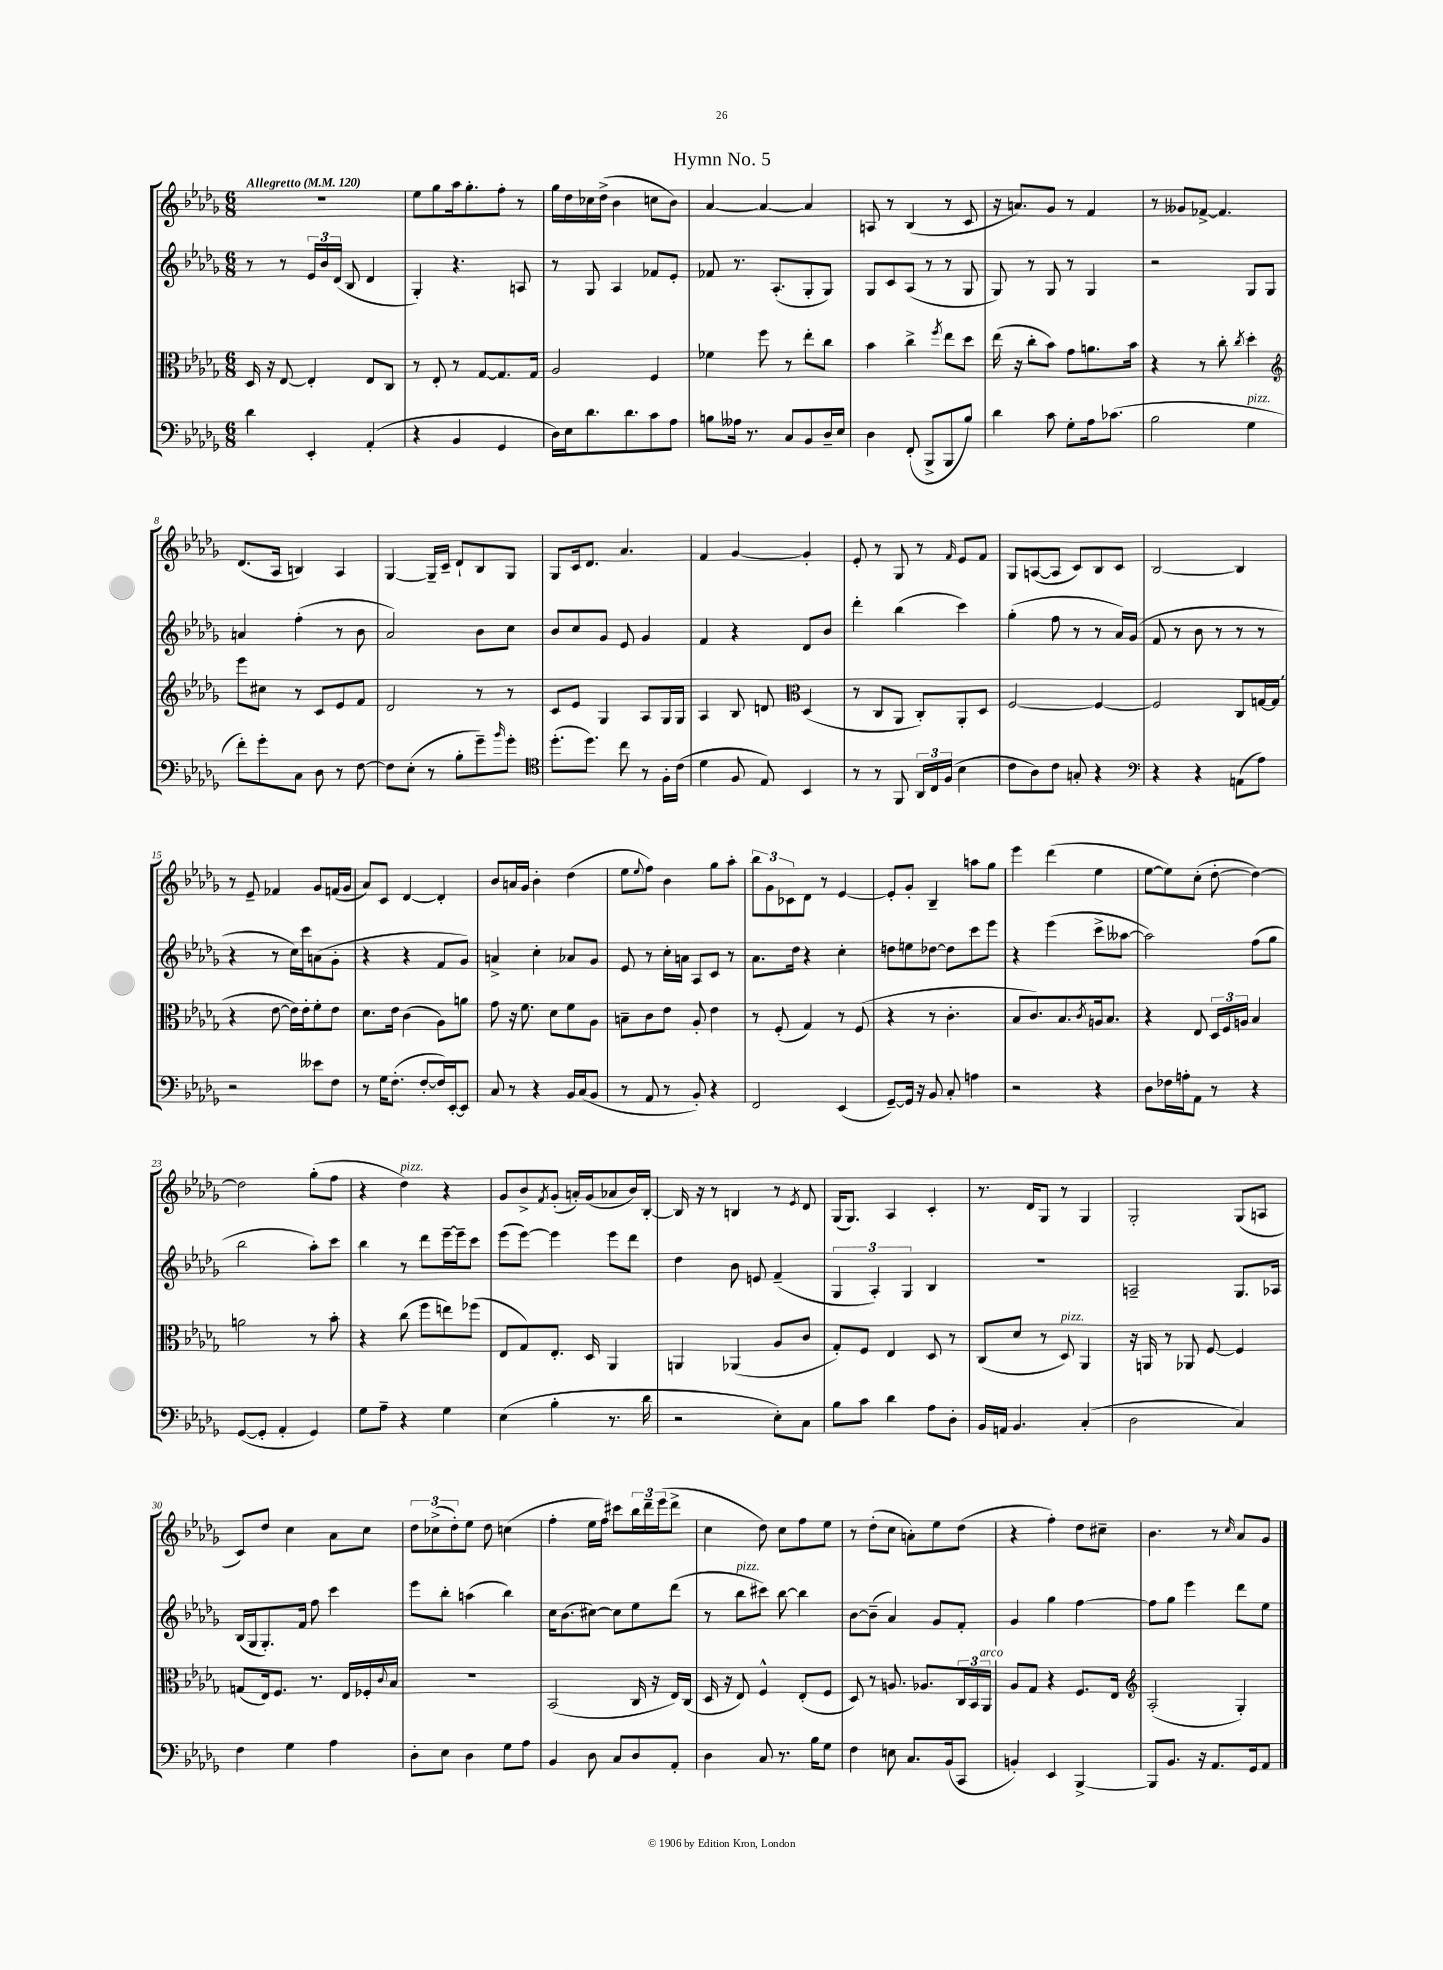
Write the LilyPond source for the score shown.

\header { title = "Hymn No. 5" }
<<
\new StaffGroup <<
\new Staff = "s0" {
    \clef treble \key des \major \numericTimeSignature \time 6/8 \tempo "Allegretto" 4 = 120
    R2. |
    ees''8 ges''8 aes''16 ges''8.-. f''8-. r8 |
    ges''16 des''16 ces''16 des''16->( bes'4 c''8 bes'8) |
    aes'4~ aes'4~ aes'4 |
    a8 r8 bes4( r8 c'8 |
    r16 a'8.) ges'8 r8 f'4 |
    r8 geses'8 fes'8~-> fes'4. |
    des'8.( aes16 b4) aes4 |
    ges4~ ges16-- c'16-- des'8-! bes8 ges8 |
    ges8 c'16 des'8. aes'4. |
    f'4 ges'4~ ges'4-. |
    ees'8-. r8 ges8 r8 \grace { f'16 } ees'8 f'8 |
    ges8 a8~( a8 c'8) bes8 c'8 |
    bes2~ bes4 |
    r8 ees'8-- fes'4 ges'8 f'16( ges'16 |
    aes'8) c'8 des'4~ des'4-. |
    bes'8 a'16 ges'16 bes'4-. des''4( |
    ees''8 \appoggiatura { ees''8 } f''8) bes'4 ges''8 aes''8-. |
    \tuplet 3/2 { bes''8 ges'8 ces'8 } des'8 r8 ees'4~ |
    ees'8-. ges'8-. bes4-- a''8 ges''8 |
    ees'''4 des'''4( ees''4 |
    ees''8~ ees''8) c''8-.( des''8~-. des''4~) |
    des''2 ges''8-.( f''8 |
    r4 des''4^\markup { \italic "pizz." }) r4 |
    ges'8 bes'8-> \acciaccatura { f'8 } ges'8-.( a'16-.) ges'16( aes'8 bes'16) bes16~-. |
    bes16 r16 r8 b4 r8 \acciaccatura { ees'8 } des'8 |
    ges16( ges8.) aes4 c'4-. |
    r8. des'16 ges8 r8 ges4 |
    ges2-. ges8( a8 |
    c'8) des''8 c''4 aes'8 c''8 |
    \tuplet 3/2 { des''8 ces''8->( des''8-.) } ees''8 des''8 c''4( |
    f''4-. ees''16 f''16) cis'''8 \tuplet 3/2 { bes''16 des'''16-- ees'''16( } des'''8-> |
    c''4 des''8) c''8 f''8 ees''8 |
    r8 des''8-.( c''8 a'8-.) ees''8 des''8( |
    r4 f''4-.) des''8 cis''8-- |
    bes'4. r8 \grace { c''16 } aes'8 ges'8 \bar "|." |
}
\new Staff = "s1" {
    \clef treble \key des \major \numericTimeSignature \time 6/8
    r8 r8 \tuplet 3/2 { ees'16 bes'16 des'16( } bes8 des'4 |
    ges4-.) r4. a8 |
    r8 ges8 aes4 fes'8 ees'8-. |
    fes'8 r8. aes8.-.( ges8-. ges8) |
    ges8 c'8 aes8( r8 r8 ges8 |
    ges8) r8 ges8 r8 ges4 |
    r2 ges8 ges8 |
    a'4 f''4-.( r8 bes'8 |
    aes'2) bes'8 c''8 |
    bes'8 c''8 ges'8 ees'8 ges'4 |
    f'4 r4 des'8 bes'8 |
    des'''4-. bes''4( c'''4) |
    ges''4-.( f''8 r8 r8 aes'16) ges'16( |
    f'8 r8 bes'8 r8 r8 r8 |
    r4 r8 c''16) c'''16 a'8( ges'8-. |
    r4 r4 f'8 ges'8) |
    a'4-> c''4-. aes'8 ges'8 |
    ees'8 r8 c''16-. a'16 aes8 c'8 r8 |
    aes'8. des''16 r4 c''4-. |
    d''8 e''8 des''8~ des''8 c'''8 ees'''8 |
    r4 ees'''4( c'''8-> aeses''8~ |
    aeses''2) f''8( ges''8 |
    bes''2 aes''8-.) c'''8 |
    bes''4 r8 des'''8 ees'''16~-- ees'''16-- c'''8 |
    ees'''8( ees'''8~) ees'''4 ees'''8 des'''8 |
    des''4 bes'8 e'8 f'4--( |
    \tuplet 3/2 { ges4 aes4-.) ges4 } bes4 |
    R2. |
    a2-- ges8. aes16 |
    bes16( ges16 ges8.-.) f'16 f''8 c'''4 |
    ees'''8 bes''8-. a''4( bes''4) |
    c''16 bes'8.( cis''8~) cis''8 ees''8 des'''8( |
    r8 bes''8^\markup { \italic "pizz." } cis'''8) bes''8~ bes''4 |
    bes'8~ bes'8--( aes'4) ges'8 f'8-. |
    ges'4 ges''4 f''4~ |
    f''8 ges''8 ees'''4 des'''8 ees''8 \bar "|." |
}
\new Staff = "s2" {
    \clef alto \key des \major \numericTimeSignature \time 6/8
    des16 r16 ees8~ ees4-. ees8 c8 |
    r8 ees8-. r8 ges8~ ges8. ges16 |
    aes2 f4 |
    fes'4 f''8 r8 ees''8-. c''8 |
    bes'4 c''4-> \acciaccatura { f''8 } ees''8 des''8 |
    ees''16( r16 c''8-. bes'8) ges'8 a'8. bes'16 |
    r4 r8 c''8-. \acciaccatura { c''8 } des''4-. |
    \clef treble ees'''8 cis''8 r8 c'8 ees'8 f'8 |
    des'2 r8 r8 |
    c'8 ees'8 ges4 aes8 ges16 ges16 |
    aes4 bes8 d'8 \clef alto des4( |
    r8 c8 aes,8 c8-.) aes,8-. des8 |
    f2~ f4~ |
    f2 c8 g16~ g16( |
    r4 ees'8~ ees'16) ees'16-. f'8-. ees'8 |
    des'8. ees'16 c'4( aes8) a'8 |
    ges'8 r16 f'8. des'8 f'8 aes8 |
    b8-- c'8 ees'8 aes8-. ees'4 |
    r8 f8-.( ges4) r8 f8( |
    r4 r8 c'4.-. |
    bes8 c'8.) bes8. \acciaccatura { c'8 } a16 bes8. |
    r4 ees8 \tuplet 3/2 { des16 f16 a16 } bes4 |
    a'2 r8 bes'8-. |
    r4 c''8( f''8 e''8) fes''8( |
    ees8 ges8) ees8.-. des16 aes,4 |
    a,4 aes,4( aes8 c'8 |
    ges8-.) f8 ees4 des8 r8 |
    c8( des'8 r8 des8^\markup { \italic "pizz." }) aes,4 |
    r16 a,16 r8 aes,8 f8~ f4 |
    g8( ees16) f8. r8. ees16 fes16-. \appoggiatura { c'8 } bes16 |
    R2. |
    bes,2( c16 r16 ees16) c16( |
    des16 r16 ees8) f4-^ ees8-.( f8 |
    des8) r8 a8. aes8. \tuplet 3/2 { c16 bes,16 aes,16^\markup { \italic "arco" } } |
    aes8 ges8 r4 f8. ees16 |
    \clef treble aes2-.( ges4-.) \bar "|." |
}
\new Staff = "s3" {
    \clef bass \key des \major \numericTimeSignature \time 6/8
    des'4 ees,4-. aes,4-.( |
    r4 bes,4 ges,4 |
    des16) ees16 des'8. des'8. c'8 aes8 |
    b8 aeses16 r8. c8 bes,8 des16-- ees16 |
    des4 f,8-.( bes,,8-> bes,,8 bes8) |
    des'4 c'8 ges8-. aes16 ces'8.( |
    bes2 ges4^\markup { \italic "pizz." } |
    f'8-.) ges'8-. c8 des8 r8 f8~ |
    f8 ees8-.( r8 bes8-. ges'8--) \grace { bes'16 } ges'8-. |
    \clef tenor des''8.-.( des''8.) c''8 r8 f16-. c'16( |
    des'4 f8 ees8) bes,4 |
    r8 r8 f,8 \tuplet 3/2 { aes,16 c16 f16( } bes4 |
    c'8 aes8) c'8 g8-. r4 |
    \clef bass r4 r4 a,8( aes8) |
    r2 eeses'8 f8 |
    r8 ges16 f8.-.( f8~-. f16) ees,16~-. ees,8 |
    c8 r8 r4 bes,16 c16( bes,8 |
    r8 aes,8 r8 bes,8-.) r4 |
    f,2 ees,4( |
    ges,8~--) ges,16 r16 bes,8 c8-. a4 |
    r2 r4 |
    des8 fes16 a16-. aes,8 r8 r4 |
    ges,8~( ges,8-. aes,4-. ges,4) |
    ges8 aes8-- r4 ges4 |
    ees4( bes4-. r8. des'16 |
    r2 ees8-.) c8 |
    bes8 c'8 des'4 aes8 des8-. |
    bes,16 a,16 bes,4. c4-.( |
    des2 c4) |
    f4 ges4 aes4 |
    des8-. ees8 des4 ges8 aes8 |
    bes,4 des8 c8 des8 aes,8-. |
    des4 c8 r8. bes16 ges8 |
    f4 e8 c8. bes,16( c,8 |
    b,4-.) ees,4 bes,,4~-> |
    bes,,8 bes,8. r16 aes,8. ges,16 aes,8 \bar "|." |
}
>>
>>
